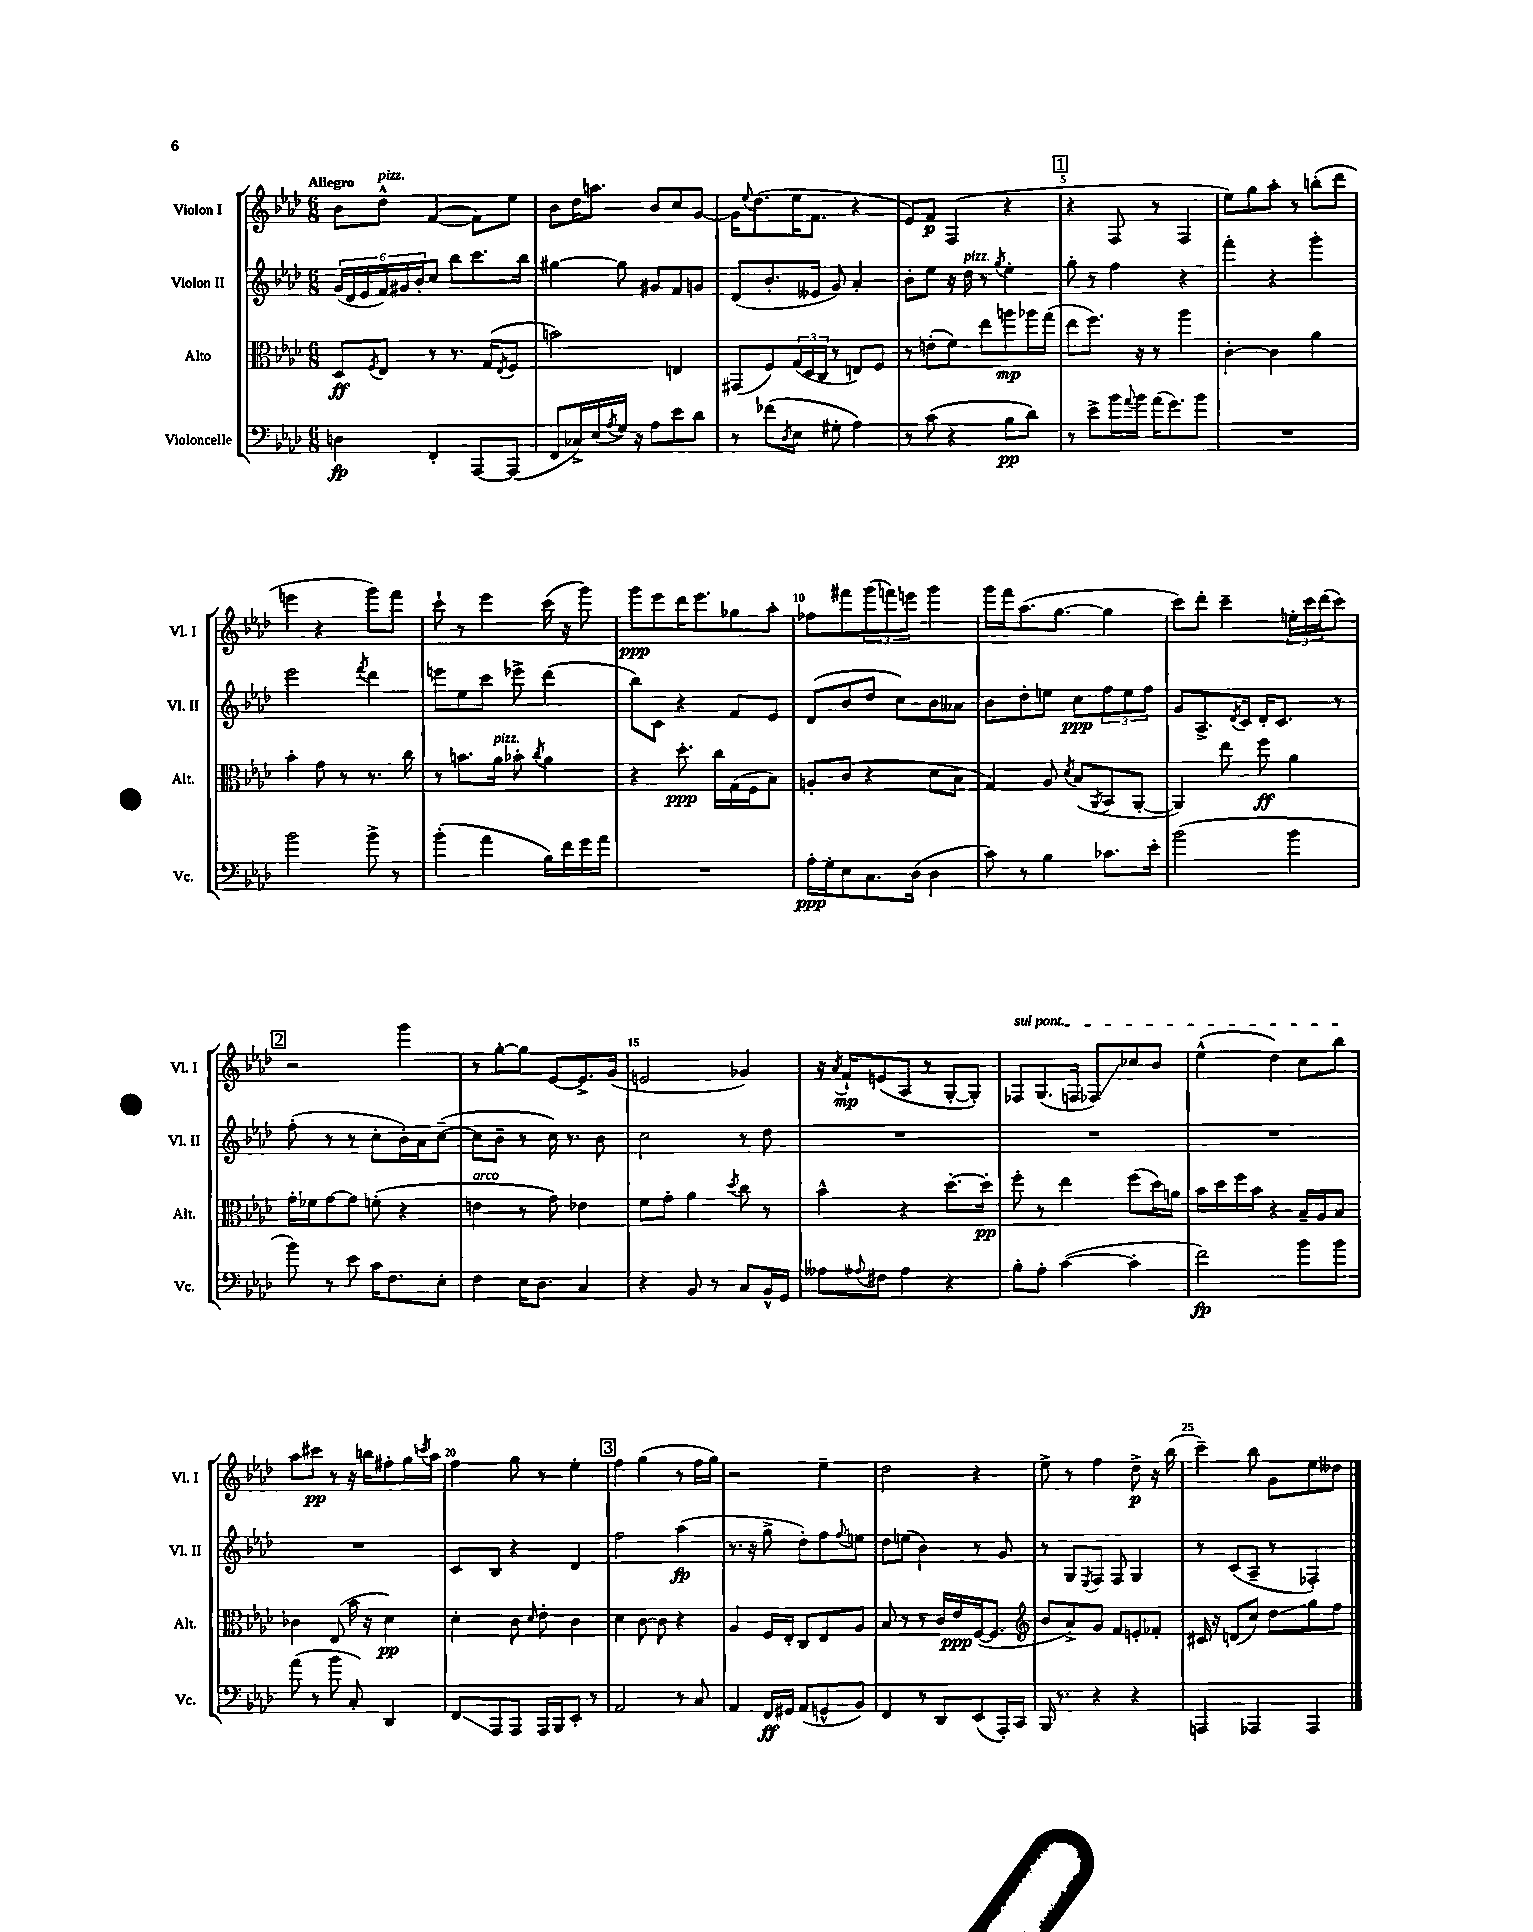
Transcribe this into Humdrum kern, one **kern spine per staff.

**kern	**kern	**kern	**kern
*staff4	*staff3	*staff2	*staff1
*clefF4	*clefC3	*clefG2	*clefG2
*k[b-e-a-d-]	*k[b-e-a-d-]	*k[b-e-a-d-]	*k[b-e-a-d-]
*M6/8	*M6/8	*M6/8	*M6/8
4D	8D-	(24g	8b-
.	.	24d-	.
.	.	24e-	.
.	8qF	.	.
.	8E-	24f)	8dd-^^
.	.	24g#	.
.	.	24b-'	.
4FF'	8r	8cc	([4f
.	8.r	8bb-	.
[8AAA-	.	8.ccc	8f])
.	(16G	.	.
.	8qE-	.	.
(8AAA-]	8F	.	8ee-
.	.	16bb-	.
=	=	=	=
8FF	2b)	[4gg#	8b-
16C-^)	.	.	16dd-
(16E-	.	.	8.aa
8qA-	.	.	.
16G)	.	8gg#]	.
16r	.	.	.
8A-	.	8g#	8b-
8e-	4E	8f	8cc
8d-	.	8g	[8g
=	=	=	=
8r	(8GG#	(8d-	16g]
.	.	.	8qqee-
.	.	.	(8.dd-
(8f-	8F)	8.b-'	.
8qD-	.	.	.
8E-	(24G	.	16ee-
.	24D-	.	.
.	.	16e--	8.f
.	24C	.	.
8G#'	8r	8g)	.
4A-)	8E)	4a-'	4r
.	8F	.	.
=	=	=	=
8r	8r	8b-'	8e-)
(8c	(8e'	8ee-	8f
4r	8f)	16r	(4F
.	.	16dd-	.
.	8ee-	8r	.
.	.	8qgg	.
8B-	8aa	4ee-'	4r
8d-)	16aa-	.	.
.	(16gg	.	.
=	=	=	=
8r	8ee-	8gg'	4r
8e-^	8.ff)	8r	.
16b-	.	4ff	8F
8qqa-	.	.	.
16b-	16r	.	.
(16a-	8r	.	8r
8.g)	.	.	.
.	4aa-	4r	4F
8b-	.	.	.
=	=	=	=
2.r	[4c'	4fff'	8ee-)
.	.	.	8gg
.	4c]	4r	8aa-'
.	.	.	8r
.	4a-	4ggg'	(8bb'
.	.	.	8ddd-
=	=	=	=
2b-	4b-'	2eee-	4eee
.	8g	.	4r
.	8r	.	.
.	.	8qfff	.
8b-^	8.r	4ddd-	8ggg)
8r	.	.	8fff
.	16cc	.	.
=	=	=	=
(4b-'	8r	8eee	8ccc`
.	8.b	8ee-	8r
4a-	.	8ccc	4eee-
.	16a-	.	.
.	8b-'	8eee-^	.
.	8qcc	.	.
16B-)	4a-	(4ddd-	(16ccc
16f	.	.	16r
16g	.	.	8ggg)
16a-	.	.	.
=	=	=	=
2.r	4r	8bb-)	8ggg
.	.	8c	8eee-
.	8.dd-'	4r	16ddd-
.	.	.	8.eee-
.	16cc	.	.
.	(16G	8f	8gg-
.	16F	.	.
.	8B-)	8e-	8aa-'
=	=	=	=
16A-'	8A'	(8d-	8ff-
16G'	.	.	.
8E-	(8c	8b-	8fff#
8.C	4r	8dd-	(12ggg
.	.	.	12fff)
.	.	8cc)	.
.	.	.	12eee
(16D-	.	.	.
4D-	8d-	8b-	4ggg
.	8B-	8a--	.
=	=	=	=
8c)	4G)	8b-	16ggg
.	.	.	16fff
8r	.	8dd-'	(8.aa-
4B-	8A-	8ee	.
.	.	.	[8.gg
.	8qd-	.	.
.	(8B-	8cc	.
.	8qAA-	.	.
8.c-	8BB-	12ff	4gg]
.	.	12ee	.
.	[8AA-'	.	.
.	.	12ff	.
16e-'	.	.	.
=	=	=	=
(2b-	4AA-])	8g	8ccc)
.	.	8.A-^	8ddd-'
.	8ee-	.	4ccc~
.	.	8qd-	.
.	.	16c	.
.	8ff	16d-'	.
.	.	8.c	.
4b-	4a-	.	24ee'
.	.	.	24ccc
.	.	.	(24ddd-
.	.	8r	8ccc)
=	=	=	=
8b-)	16g'	(8ff'	2r
.	16f-	.	.
8r	[8g	8r	.
8e-	8g]	8r	.
16c	(8f'	8cc'	.
8.F	.	.	.
.	4r	16b-')	4ggg
.	.	16a-	.
8E-'	.	([8cc~	.
=	=	=	=
4F	4e	8cc]	8r
.	.	8b-~	[8gg'
16E-	8r	8r	8gg]
8.D-	.	.	.
.	8g)	16cc)	[8e-
.	.	8.r	.
4C	4e-	.	8.e-^]
.	.	8b-	.
.	.	.	(16g
=	=	=	=
4r	8f	2cc	2e
.	8g'	.	.
8BB-	4a-	.	.
8r	.	.	.
.	8qdd-	.	.
8C	8cc	8r	4g-)
16BB-^^	8r	8dd-	.
16GG	.	.	.
=	=	=	=
8A--	4b-^^	2.r	16r
.	.	.	8qa-
.	.	.	16f`
8qqA-	.	.	.
8F#	.	.	(8e
4A-	4r	.	8A-
.	.	.	8r
4r	[8.dd-'	.	[8G'
.	.	.	8G'])
.	16dd-']	.	.
=	=	=	=
8B-'	8ff'	2.r	8F-
8A-'	8r	.	(8.G
([4c	4ee-	.	.
.	.	.	16F
.	.	.	8F-)
4c']	(8ff	.	8cc-
.	16dd-)	.	8b-
.	16a	.	.
=	=	=	=
2f)	16b-	2.r	(4ee-^^
.	16dd-	.	.
.	16ff	.	.
.	16b-	.	.
.	4r	.	4dd-)
8b-	16B-~	.	8cc
.	16A-	.	.
8b-	8B-	.	8bb-
=	=	=	=
(8a-	4c-	2.r	8aa-
8r	.	.	8ccc#
8b-	(8E-	.	8r
8C')	16b-	.	16r
.	16r	.	16bb
4DD-	4d-)	.	8ff#'
.	.	.	16gg
.	.	.	8qccc
.	.	.	16aa-
=	=	=	=
8FF	4d-'	8c	4ff
8AAA-	.	8B-	.
8AAA-	8c	4r	8gg
.	16qqd-	.	.
16AAA-	8e-'	.	8r
16BBB-	.	.	.
8EE-'	4c	4d-	4ee-'
8r	.	.	.
=	=	=	=
2AA-	4d-	2ff	4ff
.	[8c	.	(4gg
.	8c]	.	.
8r	4r	(4aa-	8r
8C	.	.	16ff
.	.	.	16gg)
=	=	=	=
4AA-	4A-	8.r	2r
.	.	16r	.
16FF	16F	8gg^	.
16GG#	16E-'	.	.
(8AA-	8C	8dd-')	.
8GG^^	8E-	8ff	4ee-~
.	.	8qqff	.
8BB-)	8A-	8ee	.
=	=	=	=
4FF	8B-	8dd-	2dd-
.	8r	(8ee	.
8r	8r	4b-)	.
8DD-	16c	.	.
.	16e-	.	.
(8EE-	([16F	8r	4r
.	8.F]	.	.
16AAA-')	.	8g	.
16CC	.	.	.
=	=	=	=
*	*clefG2	*	*
16BBB-	8b-	8r	8ee-^
8.r	.	.	.
.	8a-^)	8G	8r
.	.	8qE-	.
4r	8g	8F	4ff
.	8f	8F	.
4r	8e'	4G	8dd-^
.	8f-'	.	16r
.	.	.	(16bb-
=	=	=	=
4AAA	16c#	8r	4ccc~)
.	16r	.	.
.	(8d	(8c	.
4AAA-	8cc)	8A-~	8bb-
.	8dd-	8r	8g
4AAA-	8gg	4F-')	8ee-
.	8ff	.	8dd--
==	==	==	==
*-	*-	*-	*-
